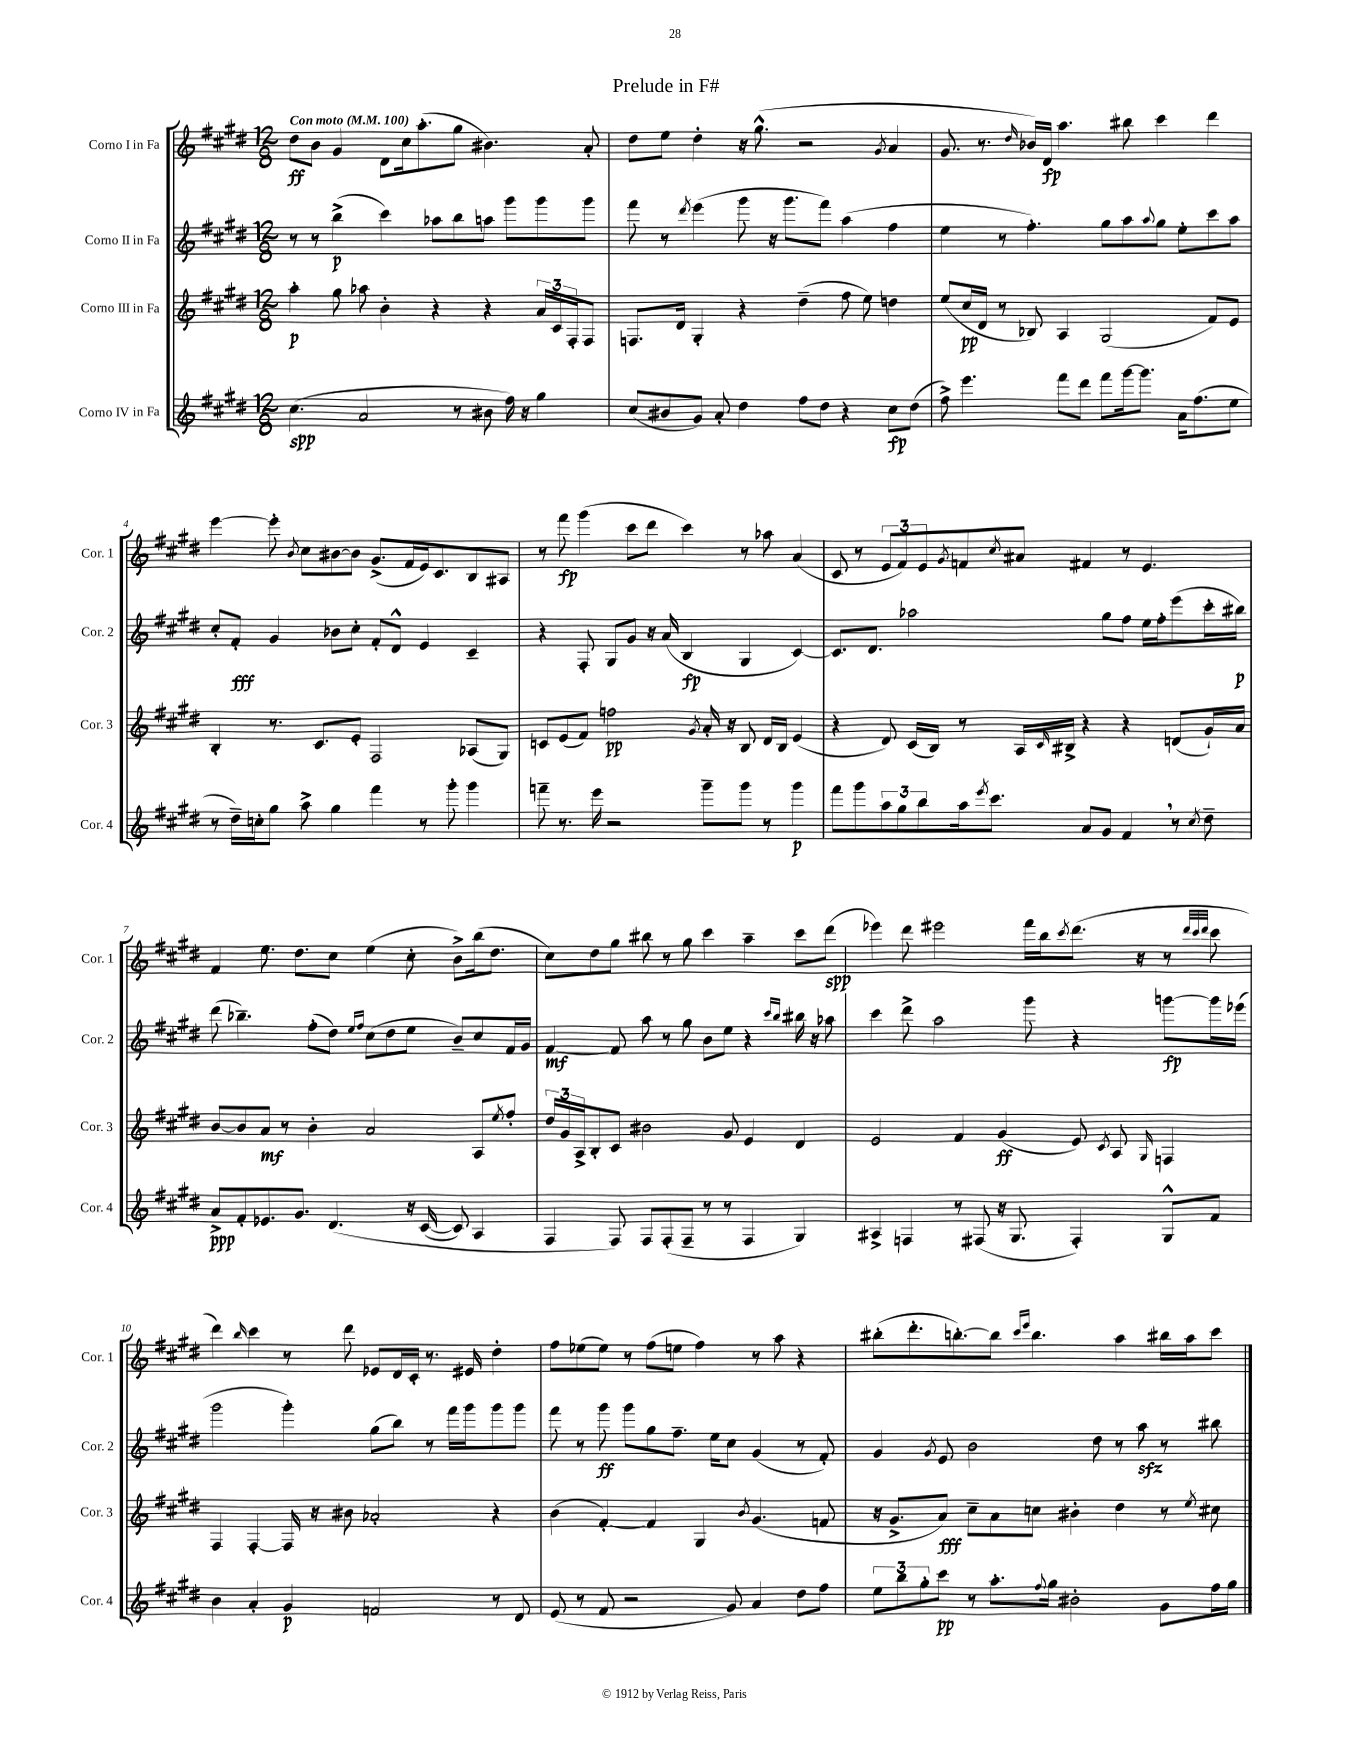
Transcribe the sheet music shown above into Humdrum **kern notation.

**kern	**dynam	**kern	**dynam	**kern	**dynam	**kern	**dynam
*part4	*part4	*part3	*part3	*part2	*part2	*part1	*part1
*staff4	*staff4	*staff3	*staff3	*staff2	*staff2	*staff1	*staff1
*I"Corno IV in Fa	*	*I"Corno III in Fa	*	*I"Corno II in Fa	*	*I"Corno I in Fa	*
*I'Cor. 4	*	*I'Cor. 3	*	*I'Cor. 2	*	*I'Cor. 1	*
*clefG2	*	*clefG2	*	*clefG2	*	*clefG2	*
*k[f#c#g#d#]	*	*k[f#c#g#d#]	*	*k[f#c#g#d#]	*	*k[f#c#g#d#]	*
*M12/8	*	*M12/8	*	*M12/8	*	*M12/8	*
*MM100	*	*MM100	*	*MM100	*	*MM100	*
=1	=1	=1	=1	=1	=1	=1	=1
!	!	!	!	!	!	!LO:TX:a:B:t=Con moto	!
(4.cc#\	spp	4aa'\	p	8r	.	8dd#\L	ff
.	.	.	.	8r	.	8b\J	.
.	.	8gg#\	.	(4bb^\	p	4g#/	.
2a/	.	8aa-X\	.	.	.	.	.
.	.	4b'\	.	4ccc#\)	.	8d#\L	.
.	.	.	.	.	.	16cc#\k	.
.	.	.	.	.	.	(8.aa'\	.
.	.	4r	.	8aa-X\L	.	.	.
8r	.	.	.	8bb\	.	8gg#\J	.
8b#X\	.	4r	.	8aan\J	.	4.b#X\)	.
16ff#\)	.	.	.	8ggg#\L	.	.	.
16r	.	.	.	.	.	.	.
4gg#\	.	24a/LL	.	8ggg#\	.	.	.
.	.	24c#/	.	.	.	.	.
.	.	24F#'/J	.	.	.	.	.
.	.	8F#/J	.	8ggg#\J	.	8a'/	.
=2	=2	=2	=2	=2	=2	=2	=2
(8cc#/L	.	8.Fn/L	.	8fff#\	.	8dd#\L	.
8b#X/	.	.	.	8r	.	8ee\J	.
.	.	16d#/Jk	.	.	.	.	.
.	.	.	.	8qddd#/	.	.	.
8g#/J)	.	4G#'/	.	(4eee\	.	4dd#'\	.
8a'/	.	.	.	.	.	.	.
4dd#\	.	4r	.	8ggg#\	.	16r	.
.	.	.	.	.	.	(8.gg#^^\	.
.	.	.	.	16r	.	.	.
.	.	.	.	8.ggg#\L	.	.	.
8ff#\L	.	(4dd#~\	.	.	.	2r	.
8dd#\J	.	.	.	8fff#\J)	.	.	.
4r	.	8ff#\	.	(4aa\	.	.	.
.	.	8ee\)	.	.	.	.	.
.	.	.	.	.	.	8qg#/	.
8cc#\L	fp	4ddn\	.	4ff#\	.	4a/	.
(8dd#\J	.	.	.	.	.	.	.
=3	=3	=3	=3	=3	=3	=3	=3
8ff#^\)	.	(8ee/L	.	4ee\	.	8.g#/	.
4.eee\	.	16cc#/L	pp	.	.	.	.
.	.	16d#/JJ	.	.	.	8.r	.
.	.	8r	.	8r	.	.	.
.	.	.	.	.	.	16qqdd#/	.
.	.	8B-X/)	.	4.ff#'\)	.	16b-X/LL)	.
.	.	.	.	.	.	16d#/JJ	fp
8fff#\L	.	4A/	.	.	.	4.aa\	.
8ddd#\J	.	.	.	.	.	.	.
8fff#\L	.	(2G#/	.	8gg#\L	.	.	.
[16ggg#\k	.	.	.	8aa\	.	8bb#X\	.
8.ggg#\J]	.	.	.	.	.	.	.
.	.	.	.	8qqaa/	.	.	.
.	.	.	.	8gg#\J	.	4ccc#\	.
16a\KL	.	.	.	8ee'\L	.	.	.
(8.ff#\	.	.	.	.	.	.	.
.	.	8f#/L)	.	8ccc#\	.	4ddd#\	.
8ee\J	.	8e/J	.	8aa\J	.	.	.
!!LO:LB:g=z
=4	=4	=4	=4	=4	=4	=4	=4
8r	.	4B'/	.	8cc#'/L	.	[4eee\	.
16dd#~\LL)	.	.	.	8f#'/J	fff	.	.
16ccn'\J	.	.	.	.	.	.	.
8gg#\J	.	8.r	.	4g#/	.	8eee'\]	.
.	.	.	.	.	.	8qb/	.
8aa^\	.	.	.	.	.	8cc#\L	.
.	.	8.c#/L	.	.	.	.	.
4gg#\	.	.	.	8b-X\L	.	[8b#X\	.
.	.	8e'/J	.	8cc#'\J	.	8b#\J]	.
4fff#\	.	2F#/	.	8f#'/L	.	(8.g#^/L	.
.	.	.	.	8d#^^/J	.	.	.
.	.	.	.	.	.	16f#/L	.
8r	.	.	.	4e/	.	16e/J)	.
.	.	.	.	.	.	8.c#/	.
8ggg#'\	.	.	.	.	.	.	.
4ggg#\	.	(8A-X/L	.	4c#~/	.	8B/	.
.	.	8G#/J)	.	.	.	8A#X/J	.
=5	=5	=5	=5	=5	=5	=5	=5
8fffn~\	.	8cn/L	.	4r	.	8r	.
8.r	.	(8e/	.	.	.	8fff#\	fp
.	.	8f#/J)	.	8F#'/	.	(4ggg#\	.
16eee\	.	.	.	.	.	.	.
2r	.	2ffn\	pp	8G#/L	.	.	.
.	.	.	.	8g#/J	.	8ccc#\L	.
.	.	.	.	16r	.	8ddd#\J	.
.	.	.	.	(16a/	.	.	.
.	.	.	.	4B/	fp	4ccc#\)	.
.	.	8qg#/	.	.	.	.	.
8ggg#~\L	.	16a'/	.	.	.	.	.
.	.	16r	.	.	.	.	.
8ggg#\J	.	8B/	.	4G#/	.	8r	.
8r	.	16d#/LL	.	.	.	8aa-X\	.
.	.	16B/JJ	.	.	.	.	.
4ggg#\	p	(4e/	.	[4c#/)	.	(4a/	.
=6	=6	=6	=6	=6	=6	=6	=6
8fff#\L	.	4r	.	8.c#/L]	.	8c#/	.
8ggg#\	.	.	.	.	.	8r	.
.	.	.	.	8.d#/J	.	.	.
12aa\	.	8d#/)	.	.	.	12e/L	.
12gg#\	.	.	.	.	.	12f#/)	.
.	.	(16c#/LL	.	2aa-X\	.	.	.
12bb\	.	.	.	.	.	12e/	.
.	.	16B/JJ)	.	.	.	.	.
.	.	.	.	.	.	8qg#/	.
16aa\k	.	8r	.	.	.	8fn/	.
8qeee/	.	.	.	.	.	.	.
8.ccc#\J	.	.	.	.	.	.	.
.	.	.	.	.	.	8qcc#/	.
.	.	16A/LL	.	.	.	8a#X/J	.
.	.	16qqc#/	.	.	.	.	.
.	.	16B#X^/JJ	.	.	.	.	.
8a/L	.	4r	.	.	.	4f#X/	.
8g#/J	.	.	.	8gg#\L	.	.	.
4f#,/	.	4r	.	8ff#\J	.	8r	.
.	.	.	.	16ee\LL	.	4.e/	.
.	.	.	.	16ff#'\J	.	.	.
8r	.	(8dn/L	.	(8eee\	.	.	.
8qcc#/	.	.	.	.	.	.	.
8dd#~\	.	16g#`/L)	.	16ccc#'\L	.	.	.
.	.	16a/JJ	.	16bb#X\JJ)	p	.	.
!!LO:LB:g=z
=7	=7	=7	=7	=7	=7	=7	=7
8a^/L	ppp	[8b/L	.	(8ddd#\	.	4f#/	.
8f#'/	.	8b/]	.	4.bb-X~\)	.	.	.
8.e-X/	.	8a/J	mf	.	.	8.ee\	.
.	.	8r	.	.	.	.	.
8.g#/J	.	.	.	.	.	8.dd#\L	.
.	.	4b'\	.	(8ff#'\L	.	.	.
(4.d#/	.	.	.	8dd#\J)	.	8cc#\J	.
.	.	.	.	16qqee/LL	.	.	.
.	.	.	.	16qqff#/JJ	.	.	.
.	.	2a/	.	(8cc#\L	.	(4ee\	.
.	.	.	.	8dd#\	.	.	.
16r	.	.	.	8ee\J	.	8cc#'\	.
([16c#/	.	.	.	.	.	.	.
8c#/])	.	.	.	8b~/L)	.	8b^\L)	.
4A/	.	8A/L	.	8cc#/	.	(16bb\k	.
.	.	.	.	.	.	8.dd#\J	.
.	.	8qee/	.	.	.	.	.
.	.	8ff#'/J	.	16f#/L	.	.	.
.	.	.	.	16g#/JJ	.	.	.
=8	=8	=8	=8	=8	=8	=8	=8
4F#/	.	24dd#/LL	.	[4f#/	mf	8cc#\L)	.
.	.	24g#/	.	.	.	.	.
.	.	24A^/J	.	.	.	.	.
.	.	8B'/	.	.	.	8dd#\	.
8F#/)	.	8c#/J	.	8f#/]	.	8gg#\J	.
8F#/L	.	2b#X\	.	8aa\	.	8bb#X\	.
(8F#'/	.	.	.	8r	.	8r	.
8F#~/J	.	.	.	8gg#\	.	8gg#\	.
8r	.	.	.	8b\L	.	4ccc#\	.
8r	.	8g#/	.	8ee\J	.	.	.
4F#/	.	4e/	.	4r	.	4aa~\	.
.	.	.	.	16qqccc#/LL	.	.	.
.	.	.	.	16qqbb/JJ	.	.	.
4G#/)	.	4d#/	.	16bb#X\	.	8ccc#\L	.
.	.	.	.	16r	.	.	.
.	.	.	.	8aa-X\	.	(8ddd#\J	spp
=9	=9	=9	=9	=9	=9	=9	=9
4A#X^/	.	2e/	.	4ccc#\	.	4eee-X\)	.
4Fn/	.	.	.	8ddd#^\	.	8ddd#\	.
.	.	.	.	2aa\	.	2eee#X\	.
8r	.	4f#/	.	.	.	.	.
(8F#X/	.	.	.	.	.	.	.
16r	.	(4g#/	ff	.	.	.	.
8.G#/	.	.	.	.	.	.	.
.	.	.	.	8ggg#\	.	16fff#\LL	.
.	.	.	.	.	.	16bb\J	.
.	.	.	.	.	.	8qccc#/	.
4F#'/)	.	8e/)	.	4r	.	(8.ddd#\J	.
.	.	8qc#/	.	.	.	.	.
.	.	8A/	.	.	.	.	.
.	.	.	.	.	.	16r	.
.	.	16qqG#/	.	.	.	.	.
8G#^^/L	.	4Fn/	.	[8gggn\L	fp	8r	.
.	.	.	.	.	.	32qqddd#/LLL	.
.	.	.	.	.	.	32qqccc#/	.
.	.	.	.	.	.	32qqddd#/JJJ	.
8f#/J	.	.	.	16ggg\L]	.	8ccc#\	.
.	.	.	.	(16eee-X\JJ	.	.	.
!!LO:LB:g=z
=10	=10	=10	=10	=10	=10	=10	=10
4b\	.	4F#/	.	2ggg#\	.	4ddd#\)	.
.	.	.	.	.	.	16qqbb/	.
4a'/	.	[4F#'/	.	.	.	4ccc#\	.
4g#/	p	16F#/]	.	4ggg#'\)	.	8r	.
.	.	16r	.	.	.	.	.
.	.	8b#X\	.	.	.	8ddd#\	.
2fn/	.	2a-X'/	.	(8gg#\L	.	8e-X/L	.
.	.	.	.	8bb\J)	.	16d#/L	.
.	.	.	.	.	.	16c#'/JJ	.
.	.	.	.	8r	.	8.r	.
.	.	.	.	16fff#\LL	.	.	.
.	.	.	.	16ggg#\J	.	16e#X/	.
8r	.	4r	.	8ggg#\	.	4dd#'\	.
8d#/	.	.	.	8ggg#\J	.	.	.
=11	=11	=11	=11	=11	=11	=11	=11
(8e/	.	(4b\	.	8fff#\	.	8ff#\L	.
8r	.	.	.	8r	.	(8ee-X\	.
8f#/	.	[4f#'/)	.	8ggg#\	ff	8ee-\J)	.
2r	.	.	.	8ggg#\L	.	8r	.
.	.	4f#/]	.	8gg#\	.	(8ff#\L	.
.	.	.	.	8.ff#~\J	.	8een\J	.
.	.	4G#/	.	.	.	4ff#\)	.
.	.	.	.	16ee\KL	.	.	.
8g#/)	.	.	.	8cc#\J	.	.	.
.	.	8qb/	.	.	.	.	.
4a/	.	(4.g#/	.	(4g#/	.	8r	.
.	.	.	.	.	.	8aa\	.
8dd#\L	.	.	.	8r	.	4r	.
8ff#\J	.	8fn/	.	8f#'/)	.	.	.
=12	=12	=12	=12	=12	=12	=12	=12
12ee\L	.	16r	.	4g#/	.	(8bb#X'\L	.
.	.	8.g#^/L	.	.	.	.	.
12bb\	.	.	.	.	.	.	.
.	.	.	.	.	.	8.ddd#'\	.
12gg#'\	.	.	.	.	.	.	.
.	.	.	.	8qg#/	.	.	.
8ccc#\J	pp	8a/J)	fff	8e/	.	.	.
.	.	.	.	.	.	[8.bbn'\)	.
8r	.	8cc#~\L	.	2b\	.	.	.
8.aa'\L	.	8a\	.	.	.	8bb\J]	.
.	.	.	.	.	.	16qqccc#/LL	.
.	.	.	.	.	.	16qqeee/JJ	.
.	.	8ccn\J	.	.	.	4.bb\	.
8qqff#/	.	.	.	.	.	.	.
16gg#\Jk	.	.	.	.	.	.	.
2b#X'\	.	4b#X'\	.	.	.	.	.
.	.	.	.	8dd#\	.	.	.
.	.	4dd#\	.	8r	.	4aa\	.
.	.	.	.	8aazz\	.	.	.
8g#\L	.	8r	.	8r	.	16bb#X\LL	.
.	.	.	.	.	.	16aa\J	.
.	.	8qee/	.	.	.	.	.
16ff#\L	.	8cc#X\	.	8bb#X\	.	8ccc#\J	.
16gg#\JJ	.	.	.	.	.	.	.
==	==	==	==	==	==	==	==
*-	*-	*-	*-	*-	*-	*-	*-
